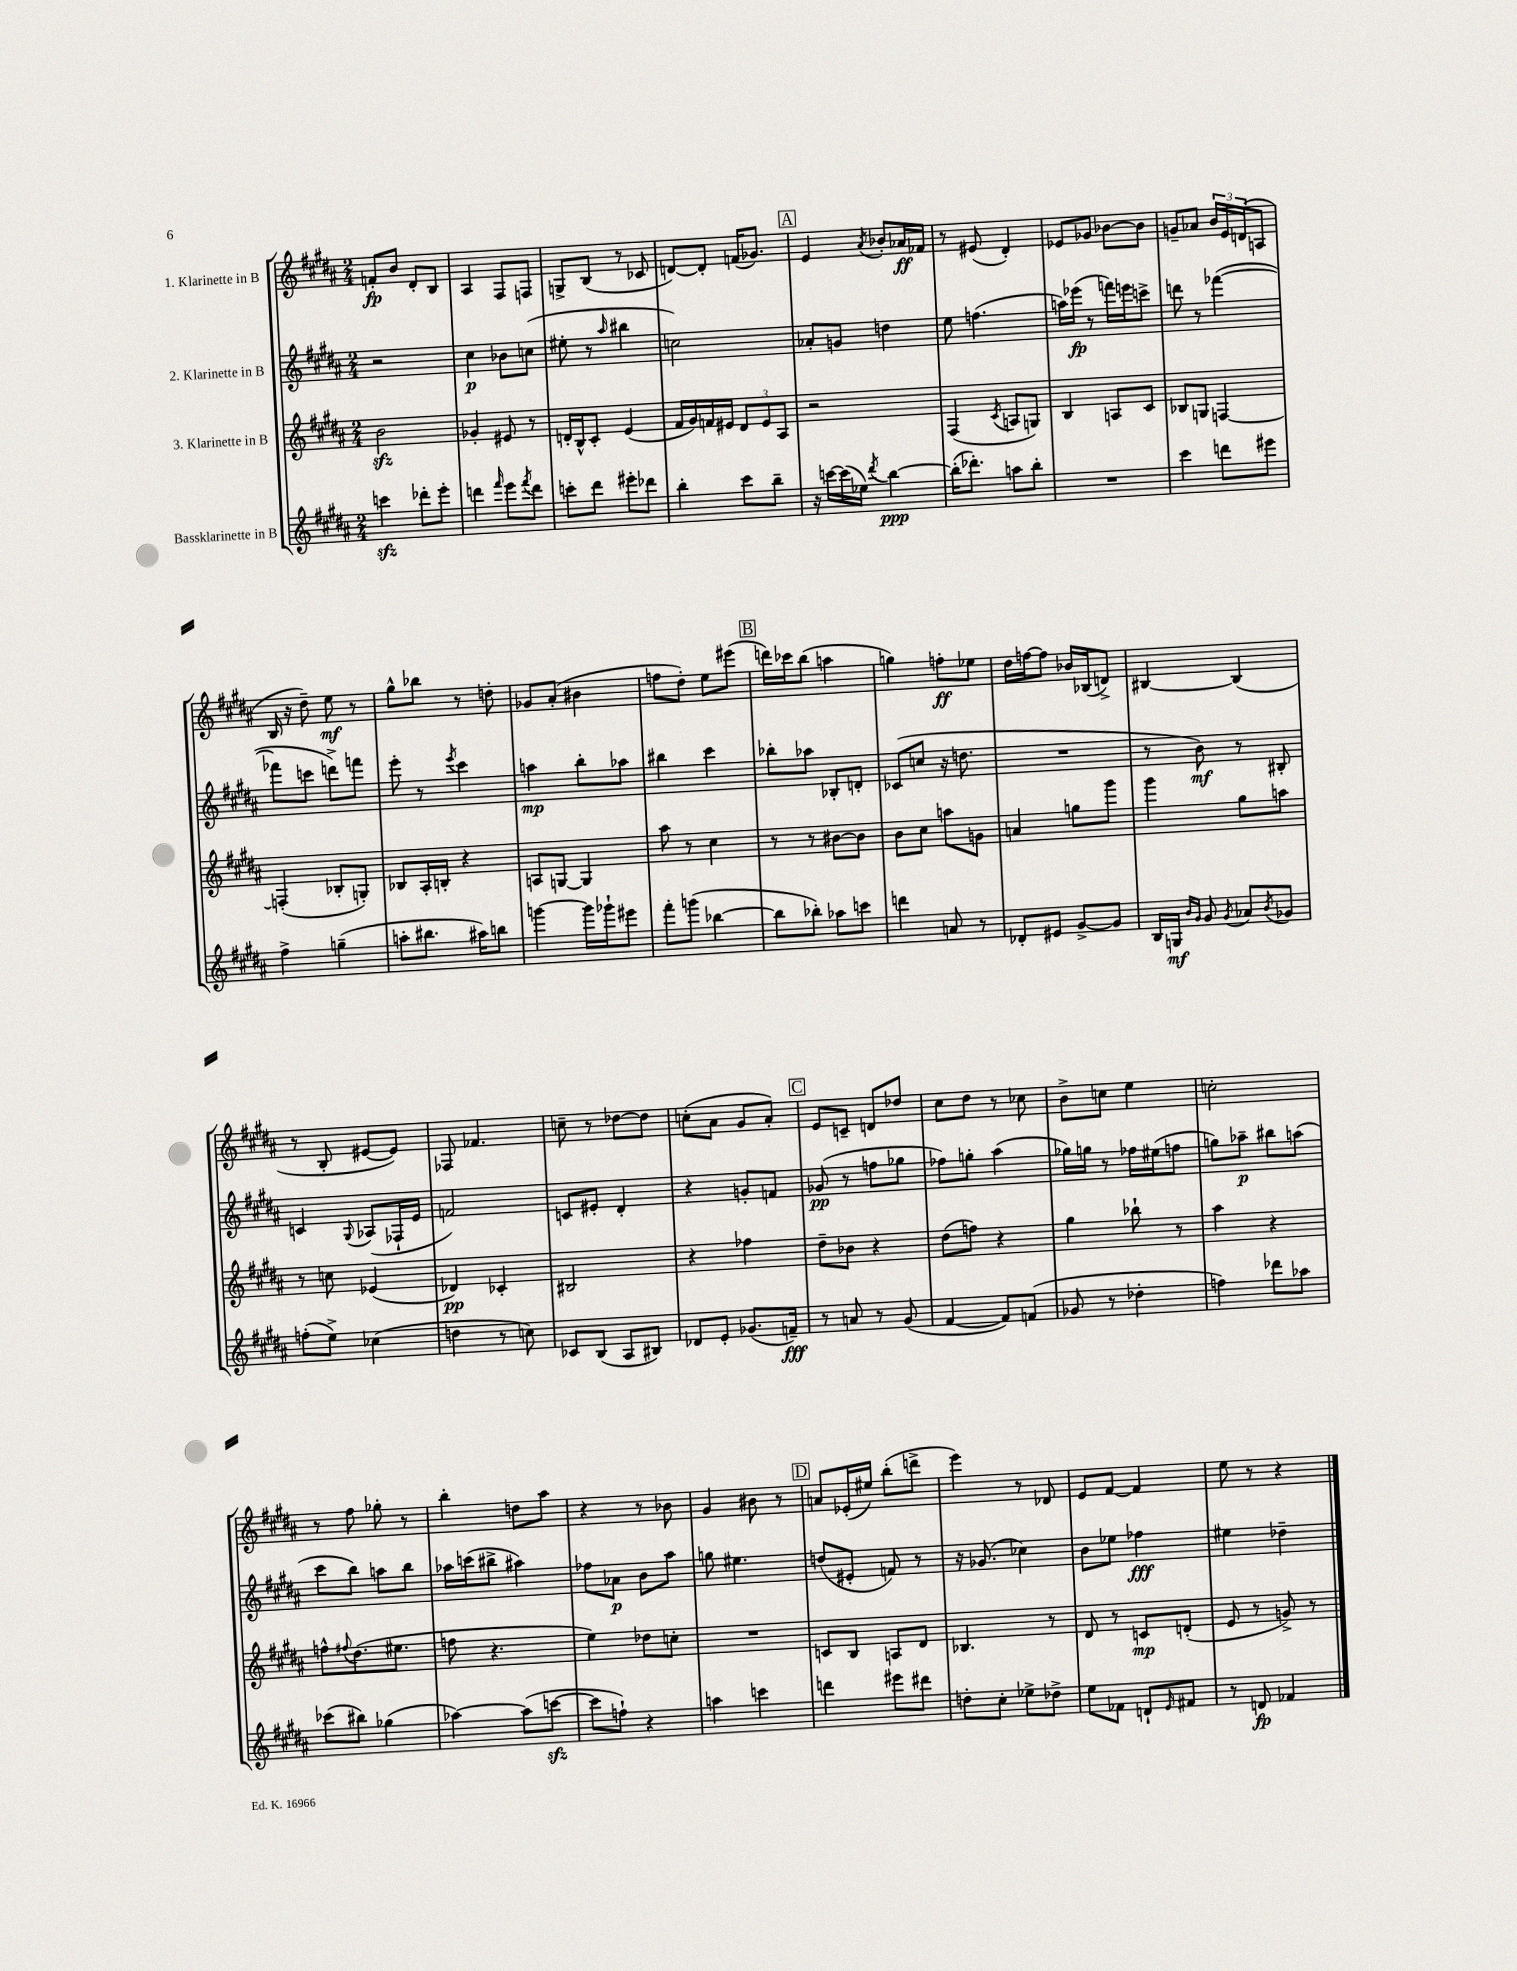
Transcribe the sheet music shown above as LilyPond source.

<<
\new StaffGroup <<
\new Staff = "s0" \with { instrumentName = "1. Klarinette in B" } {
    \clef treble \key b \major \numericTimeSignature \time 2/4
    f'8-.\fp b'8 dis'8-. b8 |
    ais4 fis8 f8 |
    g8-> b8( r8 ces'8 |
    d'8~) d'8-. f'16( ges'8.) |
    \mark \markup { \box "A" } e'4 \acciaccatura { ais'8 } bes'8-. aes'16\ff fes'16 |
    r8 eis'8( dis'4-.) |
    ees'8 ges'8 bes'8~ bes'8 |
    g'8-- aes'8 \tuplet 3/2 { b'16 e'16 d'16( } a8 |
    b16 r16 dis''8--) e''8\mf r8 |
    gis''8-^ bes''8 r8 d''8-. |
    ges'8 ais'8-.( bis'4 |
    f''8 dis''8-.) e''8 eis'''8( |
    \mark \markup { \box "B" } d'''16) ces'''16 b''8( a''4 |
    g''4) f''8-.\ff ees''8 |
    dis''16 f''16~ f''8 bes'16 bes16( d'8->) |
    bis4~ bis4( |
    r8 b8-. eis'8~ eis'8) |
    fes8 fes'4. |
    c''8-- r8 des''8~ des''8 |
    c''8-.( ais'8 gis'8 ais'8-.) |
    \mark \markup { \box "C" } e'8 c'8-- d'8 des''8 |
    cis''8 dis''8 r8 ces''8 |
    b'8-> c''8 e''4 |
    c''2-. |
    r8 fis''8 ges''8-. r8 |
    b''4-. d''8 ais''8 |
    r4 r8 bes'8 |
    gis'4 bis'8 r8 |
    \mark \markup { \box "D" } a'8 ees'16-.( eis''16) b''8-.( d'''8-> |
    e'''4) r8 des'8 |
    e'8 fis'8~ fis'4 |
    e''8 r8 r4 \bar "|." |
}
\new Staff = "s1" \with { instrumentName = "2. Klarinette in B" } {
    \clef treble \key b \major \numericTimeSignature \time 2/4
    r2 |
    cis''4\p bes'8 c''8( |
    eis''8-. r8 \grace { ais''16 } bis''4 |
    c''2) |
    \mark \markup { \box "A" } aes'8-. g'8 d''4 |
    e''8 f''4.( |
    a''16) ees'''16\fp( r8 f'''16) e'''16 c'''8-> |
    d'''8 r8 fes'''4~( |
    fes'''8 c'''8 d'''8->) f'''8 |
    e'''8-. r8 \acciaccatura { e'''8 } cis'''4 |
    a''4\mp b''8-. aes''8 |
    bis''4 cis'''4 |
    \mark \markup { \box "B" } bes''8-. aes''8 bes8-. d'8-. |
    ces'8( c''8 r16 d''8. |
    R2 |
    r8 b'8\mf) r8 bis8-. |
    c'4 \appoggiatura { gis8 } aes8( fes16-! e'16 |
    f'2) |
    c'8 eis'8-. dis'4-. |
    r4 g'8-. f'8 |
    \mark \markup { \box "C" } ges'8\pp( r8 f''8 ges''8 |
    fes''8) g''8-. ais''4( |
    ges''16) g''16 r8 fes''16 eis''16( f''8 |
    g''8) aes''8--\p bis''8 a''8( |
    cis'''8 b''8) a''8 b''8 |
    aes''16 c'''16( bis''8-> ais''4) |
    fes''8 aes'8\p b'8 ais''8 |
    g''8 eis''4. |
    \mark \markup { \box "D" } d''8( eis'8-. f'8) r8 |
    r16 ges'8.( ces''4) |
    b'8 ees''8 fes''4\fff |
    eis''4 des''4-- \bar "|." |
}
\new Staff = "s2" \with { instrumentName = "3. Klarinette in B" } {
    \clef treble \key b \major \numericTimeSignature \time 2/4
    b'2\sfz |
    ges'4-. eis'8 r8 |
    d'16-. b16-^ cis'8-. e'4( |
    fis'16 gis'16) f'16 eis'16 \tuplet 3/2 { dis'8 eis'8 ais8 } |
    \mark \markup { \box "A" } r2 |
    fis4( \acciaccatura { cis'8 } a8 g8) |
    b4 a8 cis'8 |
    bes8 g8 f4~ |
    f4-.( bes8-. g8-.) |
    bes8 ais16-. b16-. r4 |
    a8 g8~ g4 |
    ais''8 r8 cis''4 |
    \mark \markup { \box "B" } r8 r8 bis'8~ bis'8 |
    b'8 cis''8 a''8 g'8 |
    a'4 g''8 gis'''8 |
    gis'''4 gis''8 a''8 |
    r8 c''8 ees'4( |
    des'4\pp) ces'4-. |
    bis2 |
    r4 fes''4 |
    \mark \markup { \box "C" } dis''8-- bes'8 r4 |
    dis''8( f''8) r4 |
    gis''4 bes''8-! r8 |
    ais''4 r4 |
    f''8-^ \appoggiatura { fis''8 } dis''8.( eis''8. |
    f''8 r4. |
    e''4) des''8 c''8-. |
    R2 |
    \mark \markup { \box "D" } c'8 b8 a8 dis'8 |
    bes4. r8 |
    dis'8 r8 c'8\mp d'8-.( |
    e'8 r8 g'8->) r8 \bar "|." |
}
\new Staff = "s3" \with { instrumentName = "Bassklarinette in B" } {
    \clef treble \key b \major \numericTimeSignature \time 2/4
    c'''4\sfz des'''8-. e'''8-. |
    d'''4 \grace { fis'''16 } e'''8 \acciaccatura { fis'''8 } d'''8 |
    c'''8-. dis'''8 eis'''8-. des'''8 |
    b''4-. cis'''8 b''8-- |
    \mark \markup { \box "A" } r16 c'''16~ c'''16( ees''16) \acciaccatura { dis'''8 } b''4~\ppp |
    b''16-.( des'''8.-.) a''8 b''8-. |
    R2 |
    cis'''4 d'''8 eis'''8 |
    fis''4-> g''4--( |
    a''8-. bis''8. ais''16) b''8 |
    g'''4~ g'''16 ges'''16-! eis'''8 |
    fis'''8-. g'''8( bes''4~ |
    \mark \markup { \box "B" } bes''8 bes''8-.) aes''8 c'''8 |
    d'''4 a'8 r8 |
    des'8-. eis'8 gis'8~-> gis'8 |
    b16 g16\mf \grace { b'16 gis'16 } gis'8 \acciaccatura { gis'8 } aes'8 \acciaccatura { b'8 } ges'8 |
    f''8-.( e''8->) ces''4( |
    d''4 r8 c''8) |
    ces'8 b8( ais8 bis8) |
    des'8 e'8-. ges'8.( f'16--\fff) |
    \mark \markup { \box "C" } r8 a'8 r8 gis'8( |
    fis'4~ fis'8) f'8( |
    ges'8 r8 des''4-. |
    f''4) des'''8 aes''8 |
    ces'''8( bis''8) ges''4( |
    aes''4~) aes''8( c'''8~\sfz |
    c'''8 f''8-!) r4 |
    a''4 c'''4 |
    \mark \markup { \box "D" } d'''4 eis'''8 dis'''8 |
    d''8-. cis''8-. ees''8-> des''8-> |
    e''8 fes'8 d'8-! \grace { e'16 } fis'8 |
    r8 d'8\fp fes'4 \bar "|." |
}
>>
>>
\layout { \context { \Score \remove "Bar_number_engraver" } }
